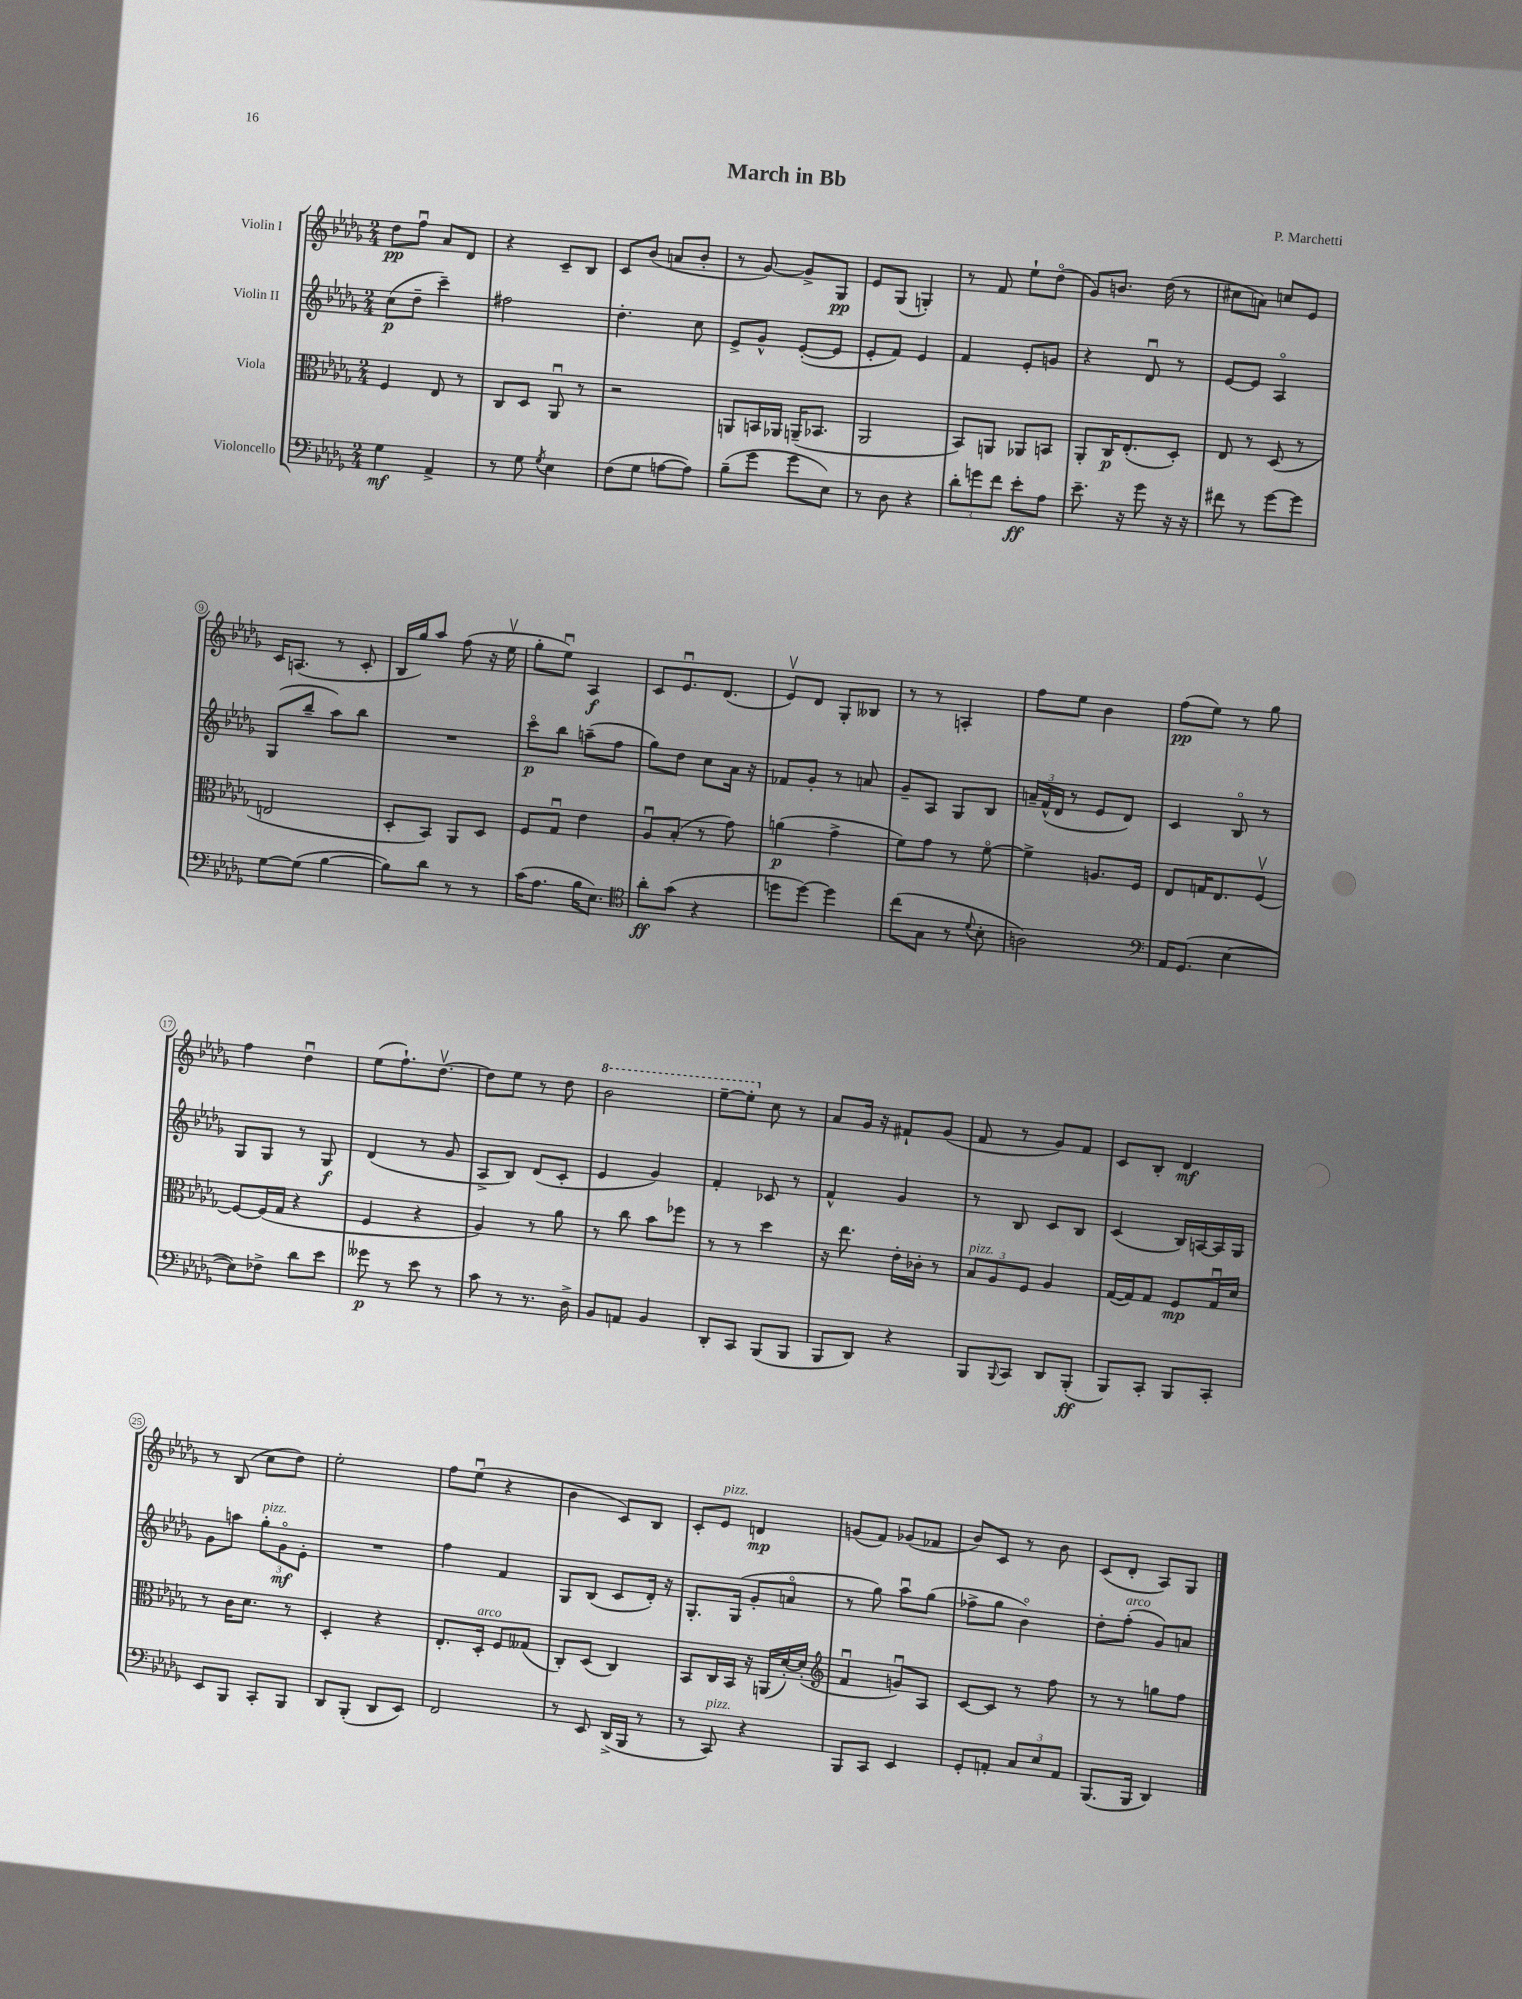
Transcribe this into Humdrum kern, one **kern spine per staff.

**kern	**kern	**kern	**kern
*staff4	*staff3	*staff2	*staff1
*clefF4	*clefC3	*clefG2	*clefG2
*k[b-e-a-d-g-]	*k[b-e-a-d-g-]	*k[b-e-a-d-g-]	*k[b-e-a-d-g-]
*M2/4	*M2/4	*M2/4	*M2/4
4G-	4F	(8cc	8dd-
.	.	8dd-~	8ffu
4AA-^	8E-	4ccc~)	8a-
.	8r	.	8d-
=	=	=	=
8r	8C	2ff#	4r
8G-	8D-	.	.
8qG-	.	.	.
4E-	8AA-u	.	8c~
.	8r	.	8B-
=	=	=	=
(8F	2r	4.dd-'	8c
8G-	.	.	(8b-
[8A	.	.	8a
8A])	.	8cc	8b-'
=	=	=	=
(8B-~	8AA	8e-^	8r
8g-	16BB	8g-^^	[8g-)
.	16AA-	.	.
8g-	(16AA~	([8e-'	8g-^]
.	8.BB-	.	.
8E-)	.	8e-]	8G-
=	=	=	=
8r	2AA-	8e-'	8e-
8D-	.	8f)	(8G-
4r	.	4e-	4G')
=	=	=	=
12d-'	8BB-)	4f	8r
12g	.	.	.
.	8AA	.	8f
12f	.	.	.
8e-'	8AA-	8e-'	8ee-`
8A-	8BB	8g	(8dd-o
=	=	=	=
8.e-~	8AA-'	4r	8g-)
.	16C	.	8.b
16r	(8.E-'	.	.
8g-	.	8d-u	.
.	.	.	(16dd-
16r	8D-')	8r	8r
16r	.	.	.
=	=	=	=
8f#	8E-	[8e-	8cc#
8r	8r	8e-]	8a)
[8g-	(8D-	4A-o	8cc
8g-]	8r	.	8e-
=	=	=	=
[8G-	2E	(8G-	16c
.	.	.	(8.A
(8G-]	.	8bb-~	.
[4B-	.	8aa-)	8r
.	.	8bb-	8c'
=	=	=	=
8B-])	8D-'	2r	16B-
.	.	.	16gg-)
8d-	8BB-)	.	8aa-
8r	8AA-	.	(8ff
8r	8D-	.	16r
.	.	.	16ee-v
=	=	=	=
(16c	8F	8ccco	8gg-'
8.A-	.	.	.
.	8G-u	8bb-	8ee-u)
16B-	4e-	(8aa~	4A-
8.E-)	.	.	.
.	.	8ff	.
=	=	=	=
*clefC4	*	*	*
8a-'	8A-u	8gg-)	8c
(8g-	(8B-'	8dd-	8.e-u
4r	8r	8cc	.
.	.	.	(8.d-
.	8g-)	16a-	.
.	.	16r	.
=	=	=	=
8dd	(4a	8f-	8e-v)
[8dd)	.	8g-'	8d-
4dd]	4g-^	8r	8G-'
.	.	8a	8B--
=	=	=	=
(8cc	8f)	8g-~	8r
8G-	8g-	8A-	8r
8r	8r	8G-	4A'
8qqd-	.	.	.
8B-'	[8fo	8B-	.
=	=	=	=
2A)	4f^]	24a~	8ff
.	.	(24f^^	.
.	.	24d-	.
.	.	8r	8ee-
.	8.A	8e-	4b-
.	.	8d-)	.
.	16F	.	.
=	=	=	=
*clefF4	*	*	*
16AA-	8E-	4c	(8ff
(8.GG-	.	.	.
.	16G	.	8ee-)
.	8.E-	.	.
[4E-	.	8B-o	8r
.	[8Fv	8r	8gg-
=	=	=	=
8E-])	8F_	8G-	4ff
8F-^	(16F]	8G-	.
.	16G-	.	.
8d-	4r	8r	4dd-u
8e-	.	8G-	.
=	=	=	=
8g--	4F	(4d-	(8ee-
8r	.	.	8.ff`)
8e-	4r	8r	.
.	.	.	[8.dd-v
8r	.	8g-	.
=	=	=	=
8c	4A-)	8A-^	8dd-]
8r	.	8B-)	8ee-
8.r	8r	(8d-	8r
.	8a-	8c'	8dd-
16D-^	.	.	.
=	=	=	=
8BB-	8r	4e-	2bb-
8AA	8cc	.	.
4BB-	8b-	4g-)	.
.	8ff-	.	.
=	=	=	=
8DD-'	8r	4f'	[8eee-~
8CC	8r	.	8eee-']
(8BBB-	4dd-	8c-	8cc
8BBB-	.	8r	8r
=	=	=	=
8BBB-	16r	4f^^	8a-
.	8.ee-	.	.
8DD-)	.	.	16g-
.	.	.	16r
4r	16e-'	4g-	8f#`
.	16c-'	.	.
.	8r	.	(8g-
=	=	=	=
8BBB-	12B-	8r	8f
.	12A-	.	.
8qqBBB-	.	.	.
8CC	.	8B-	8r
.	12F	.	.
8DD-	4A-	8c	8g-)
(8BBB-'	.	8B-	8f
=	=	=	=
8BBB-)	([16G-	(4c	8c
.	16G-])	.	.
8CC'	8G-	.	8B-'
8BBB-	8F	16B-)	4d-
.	.	[16A	.
8CC'	16G-u	16A]	.
.	16d-	16G-	.
=	=	=	=
8EE-	8r	8g-	8r
8BBB-	16c	8aa	(8B-
.	8.d-	.	.
8CC'	.	12gg-'	8cc
.	.	12g-o	.
8BBB-	8r	.	8dd-)
.	.	12e-'	.
=	=	=	=
8DD-	4D-'	2r	2ee-'
(8BBB-'	.	.	.
8DD-	4r	.	.
8EE-)	.	.	.
=	=	=	=
2FF	8.E-'	4ff	8ff
.	.	.	(8ee-u
.	16D-'	.	.
.	8F	4f	4r
.	(8G--	.	.
=	=	=	=
8r	8C')	8G-	4b-
8EE-	(8D-	(8B-	.
(16DD-^	4C)	8c	8c)
16BBB-	.	.	.
8r	.	16d-')	8B-
.	.	16r	.
=	=	=	=
8r	8BB-	8.G-'	8c'
8CC)	16C	.	8e-
.	16BB-	(16G-	.
4r	16r	8g-'	4d
.	(16AA	.	.
.	[16d-')	8ao	.
.	(16d-']	.	.
=	=	=	=
*	*clefG2	*	*
8BBB-	4fu	8r	(8g
8CC	.	8gg-)	8f)
4EE-	8gu)	8aa-u	(8g-
.	8A-	(8gg-	8f-
=	=	=	=
8GG-'	[8c	8ff-^	8b-)
8AA'	8c]	8gg-	8c
12C	8r	4b-o)	8r
12E-	.	.	.
.	8ff	.	8b-
12AA	.	.	.
=	=	=	=
(8.BBB-	8r	8dd-'	(8c
.	8r	(8ff'	8d-'
16BBB-	.	.	.
4DD-)	8gg	8g-)	8A-)
.	8ff	8a	8G-
==	==	==	==
*-	*-	*-	*-
